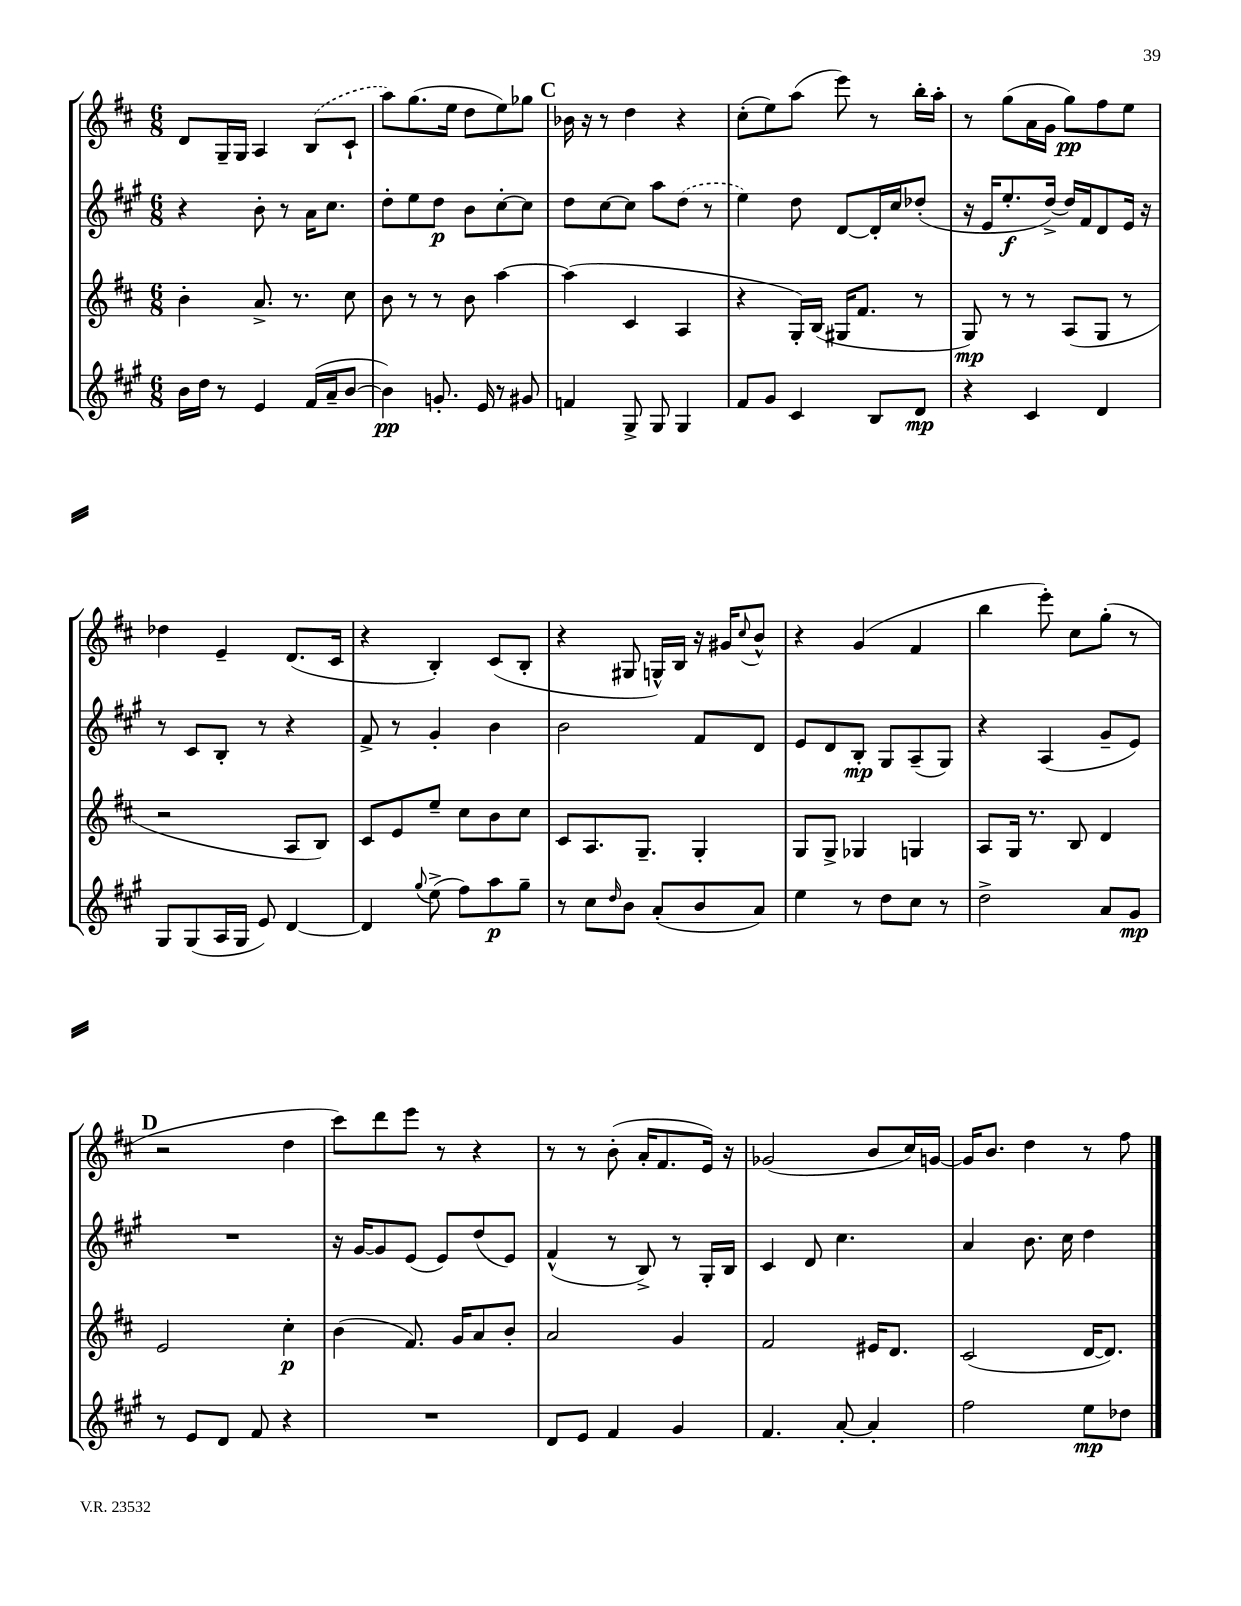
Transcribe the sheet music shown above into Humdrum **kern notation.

**kern	**kern	**kern	**kern
*staff4	*staff3	*staff2	*staff1
*clefG2	*clefG2	*clefG2	*clefG2
*k[f#c#g#]	*k[f#c#]	*k[f#c#g#]	*k[f#c#]
*M6/8	*M6/8	*M6/8	*M6/8
16b	4b'	4r	8d
16dd	.	.	.
8r	.	.	16G~
.	.	.	16G
4e	8.a^	8b'	4A
.	.	8r	.
.	8.r	.	.
(16f#	.	16a	(8B
16a~	.	8.cc#	.
[8b	8cc#	.	8c#`
=	=	=	=
4b])	8b	8dd'	8aa)
.	8r	8ee	(8.gg
8.g'	8r	8dd	.
.	.	.	16ee
.	8b	8b	8dd
16e	.	.	.
8r	[4aa	[8cc#'	8ee)
8g#	.	8cc#]	8gg-
=	=	=	=
4f	(4aa]	8dd	16b-
.	.	.	16r
.	.	[8cc#	8r
8G#^	4c#	8cc#]	4dd
8G#	.	8aa	.
4G#	4A	(8dd	4r
.	.	8r	.
=	=	=	=
8f#	4r	4ee)	(8cc#'
8g#	.	.	8ee)
4c#	16G')	8dd	(8aa
.	(16B	.	.
.	16G#	[8d	8eee)
.	8.f#	.	.
8B	.	16d']	8r
.	.	16cc#	.
8d	8r	(8dd-'	16bb'
.	.	.	16aa'
=	=	=	=
4r	8G)	16r	8r
.	.	16e	.
.	8r	8.ee'	(8gg
4c#	8r	.	16a
.	.	[16dd^)	16g
.	(8A	16dd]	8gg)
.	.	16f#	.
4d	8G	8d	8ff#
.	8r	16e	8ee
.	.	16r	.
=	=	=	=
8G#	2r	8r	4dd-
(8G#	.	8c#	.
16A	.	8B'	4e~
16G#	.	.	.
8e)	.	8r	.
[4d	8A	4r	(8.d
.	8B)	.	.
.	.	.	16c#
=	=	=	=
4d]	8c#	8f#^	4r
.	8e	8r	.
8qqgg#	.	.	.
(8ee^	8ee~	4g#'	4B')
8ff#)	8cc#	.	.
8aa	8b	4b	(8c#
8gg#~	8cc#	.	8B'
=	=	=	=
8r	8c#	2b	4r
8cc#	8.A	.	.
16qqdd	.	.	.
8b	.	.	8G#
.	8.G~	.	.
(8a'	.	.	16G^^)
.	.	.	16B
8b	4G'	8f#	16r
.	.	.	16g#
.	.	.	8qqcc#
8a)	.	8d	8b^^
=	=	=	=
4ee	8G	8e	4r
.	8G^	8d	.
8r	4G-	8B'	(4g
8dd	.	8G#	.
8cc#	4G	(8A~	4f#
8r	.	8G#)	.
=	=	=	=
2dd^	8A	4r	4bb
.	16G	.	.
.	8.r	.	.
.	.	(4A	8eee')
.	8B	.	8cc#
8a	4d	8g#~	(8gg'
8g#	.	8e)	8r
=	=	=	=
8r	2e	2.r	2r
8e	.	.	.
8d	.	.	.
8f#	.	.	.
4r	4cc#'	.	4dd
=	=	=	=
2.r	(4b	16r	8ccc#)
.	.	[16g#	.
.	.	8g#]	8ddd
.	8.f#)	(8e	8eee
.	.	8e)	8r
.	16g	.	.
.	8a	(8dd	4r
.	8b'	8e)	.
=	=	=	=
8d	2a	(4f#^^	8r
8e	.	.	8r
4f#	.	8r	(8b'
.	.	8B^)	16a'
.	.	.	8.f#
4g#	4g	8r	.
.	.	16G#'	16e)
.	.	16B	16r
=	=	=	=
4.f#	2f#	4c#	(2g-
.	.	8d	.
[8a'	.	4.cc#	.
4a']	16e#	.	8b
.	8.d	.	.
.	.	.	16cc#)
.	.	.	[16g
=	=	=	=
2ff#	(2c#	4a	16g]
.	.	.	8.b
.	.	8.b	4dd
.	.	16cc#	.
8ee	[16d	4dd	8r
.	8.d])	.	.
8dd-	.	.	8ff#
==	==	==	==
*-	*-	*-	*-
